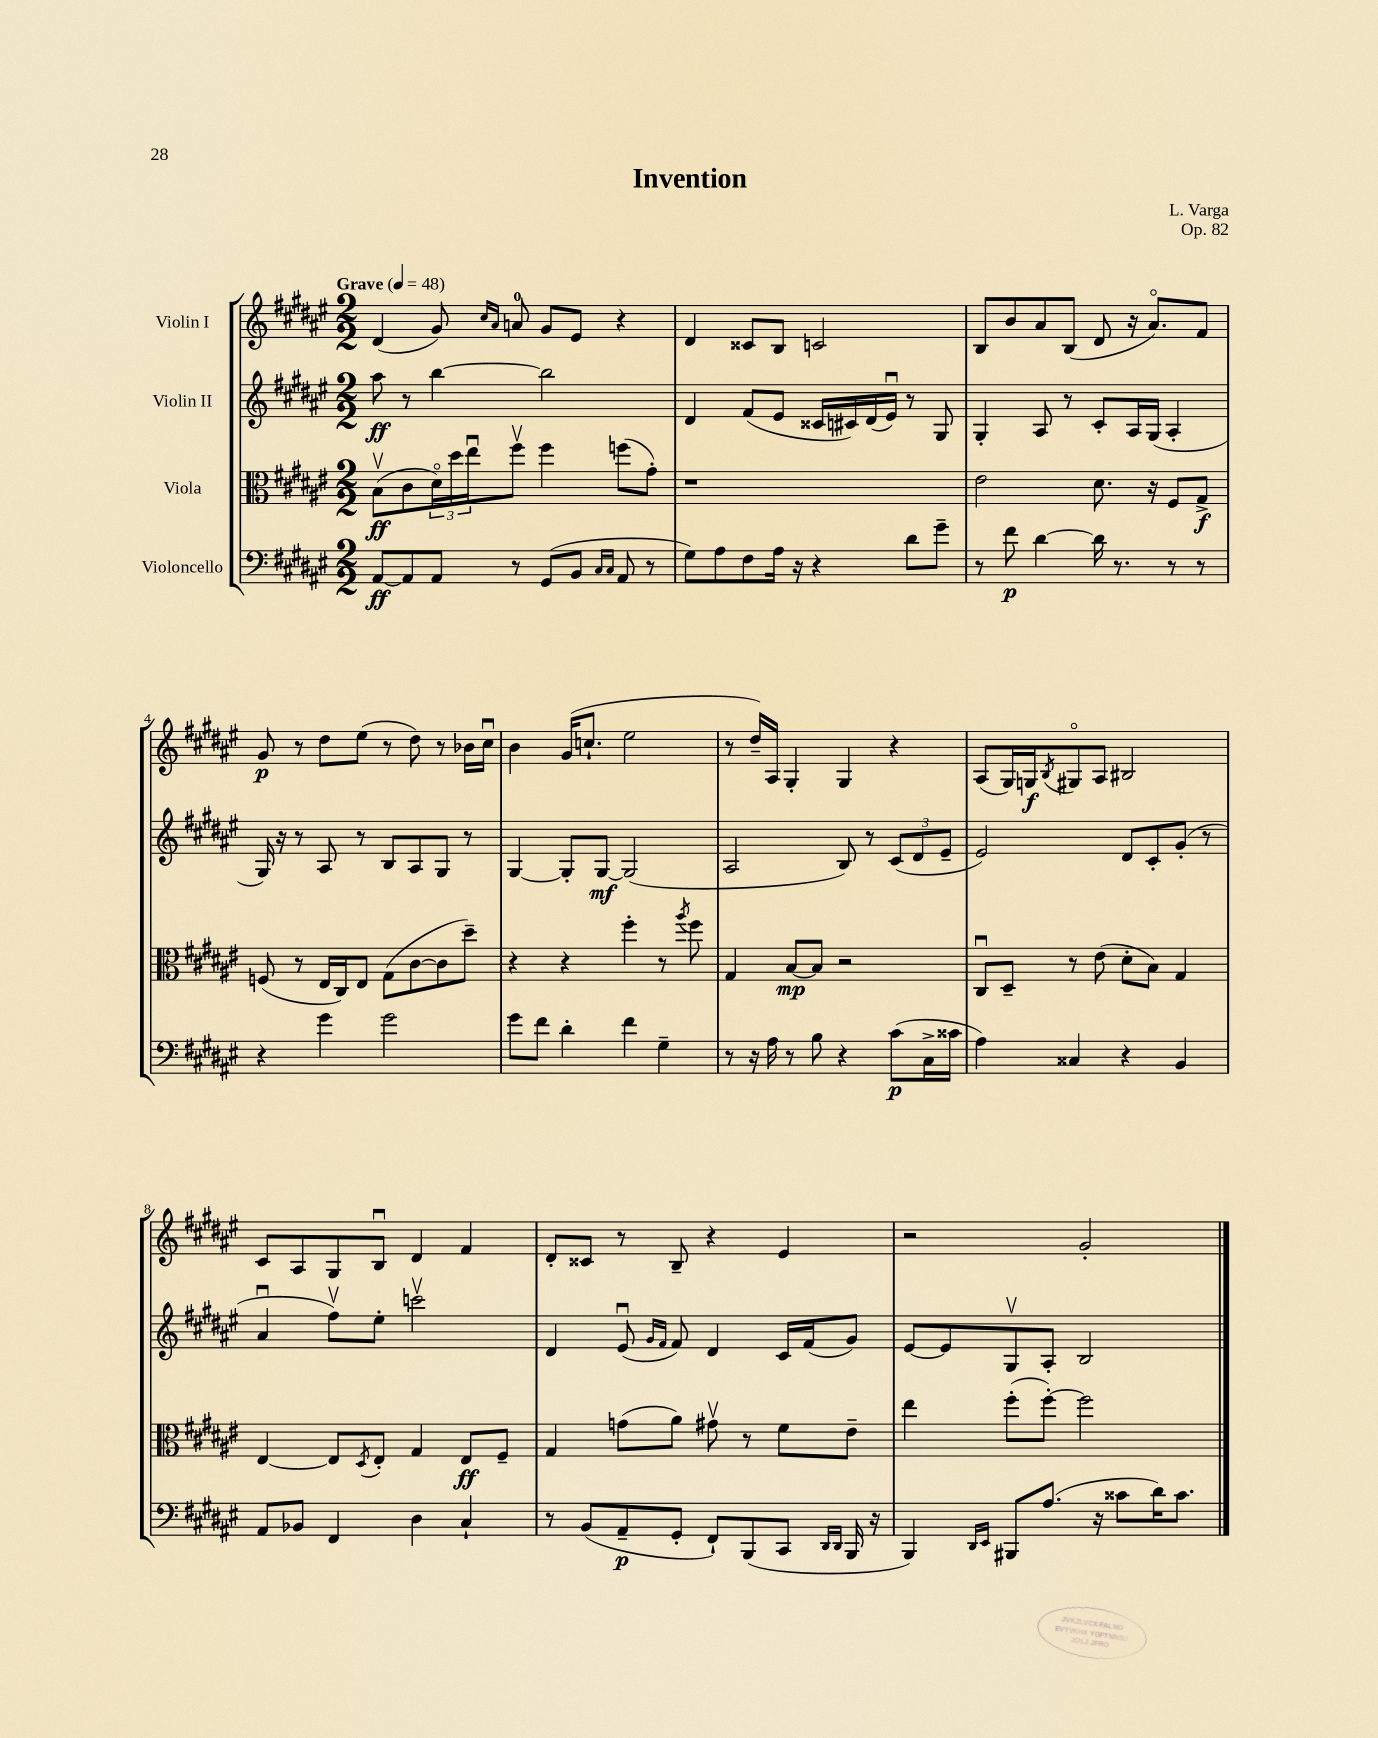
\header { title = "Invention" composer = "L. Varga" opus = "Op. 82" }
<<
\new StaffGroup <<
\new Staff = "s0" \with { instrumentName = "Violin I" } {
    \clef treble \key fis \major \numericTimeSignature \time 2/2 \tempo "Grave" 4 = 48
    dis'4( gis'8) \grace { cis''16 ais'16 } a'8-0 gis'8 eis'8 r4 |
    dis'4 cisis'8 b8 c'2 |
    b8 b'8 ais'8 b8( dis'8 r16 ais'8.\flageolet) fis'8 |
    gis'8\p r8 dis''8 eis''8( r8 dis''8) r8 bes'16 cis''16\downbow |
    b'4 gis'16( c''8.-! eis''2 |
    r8 dis''16--) ais16 gis4-. gis4 r4 |
    ais8( gis16) g16\f \acciaccatura { b8 } gis8\flageolet ais8 bis2 |
    cis'8 ais8 gis8 b8\downbow dis'4 fis'4 |
    dis'8-. cisis'8 r8 b8-- r4 eis'4 |
    r2 gis'2-. \bar "|." |
}
\new Staff = "s1" \with { instrumentName = "Violin II" } {
    \clef treble \key fis \major \numericTimeSignature \time 2/2
    ais''8\ff r8 b''4~ b''2 |
    dis'4 fis'8( eis'8 cisis'16 cis'16) dis'16( eis'16\downbow) r8 gis8 |
    gis4-. ais8 r8 cis'8-. ais16 gis16( ais4-. |
    gis16) r16 r8 ais8 r8 b8 ais8 gis8 r8 |
    gis4~ gis8-. gis8~\mf gis2( |
    ais2 b8) r8 \tuplet 3/2 { cis'8( dis'8 eis'8-- } |
    eis'2) dis'8 cis'8-. gis'8-.( r8 |
    ais'4\downbow fis''8\upbow) eis''8-. c'''2\upbow |
    dis'4 eis'8\downbow( \grace { gis'16 fis'16 } fis'8) dis'4 cis'16 fis'16( gis'8) |
    eis'8~ eis'8 gis8\upbow ais8-. b2 \bar "|." |
}
\new Staff = "s2" \with { instrumentName = "Viola" } {
    \clef alto \key fis \major \numericTimeSignature \time 2/2
    b8\upbow\ff( cis'8 \tuplet 3/2 { dis'16\flageolet) dis''16 eis''16\downbow } fis''8\upbow fis''4 f''8( gis'8-.) |
    r1 |
    eis'2 dis'8. r16 fis8 gis8->\f |
    f8( r8 eis16 cis16) eis8 gis8( cis'8~ cis'8 dis''8--) |
    r4 r4 fis''4-. r8 \acciaccatura { ais''8 } fis''8 |
    gis4 b8~\mp b8 r2 |
    cis8\downbow dis8-- r8 eis'8( dis'8-. b8) gis4 |
    eis4~ eis8 \acciaccatura { dis8 } eis8-. gis4 eis8\ff fis8-- |
    gis4 g'8( ais'8) gis'8\upbow r8 fis'8 eis'8-- |
    eis''4 fis''8-.( fis''8~-.) fis''2 \bar "|." |
}
\new Staff = "s3" \with { instrumentName = "Violoncello" } {
    \clef bass \key fis \major \numericTimeSignature \time 2/2
    ais,8~\ff ais,8 ais,8 r8 gis,8( b,8 \grace { cis16 cis16 } ais,8 r8 |
    gis8) ais8 fis8 ais16 r16 r4 dis'8 gis'8-- |
    r8 fis'8\p dis'4~ dis'16 r8. r8 r8 |
    r4 gis'4 gis'2 |
    gis'8 fis'8 dis'4-. fis'4 gis4-- |
    r8 r16 ais16 r8 b8 r4 cis'8\p( cis16-> cisis'16 |
    ais4) cisis4 r4 b,4 |
    ais,8 bes,8 fis,4 dis4 cis4-! |
    r8 b,8( ais,8--\p gis,8-. fis,8-!) b,,8( cis,8 \grace { dis,16 dis,16 } b,,16 r16 |
    b,,4) \grace { dis,16 eis,16 } bis,,8 ais8.( r16 cisis'8 dis'16) cisis'8. \bar "|." |
}
>>
>>
